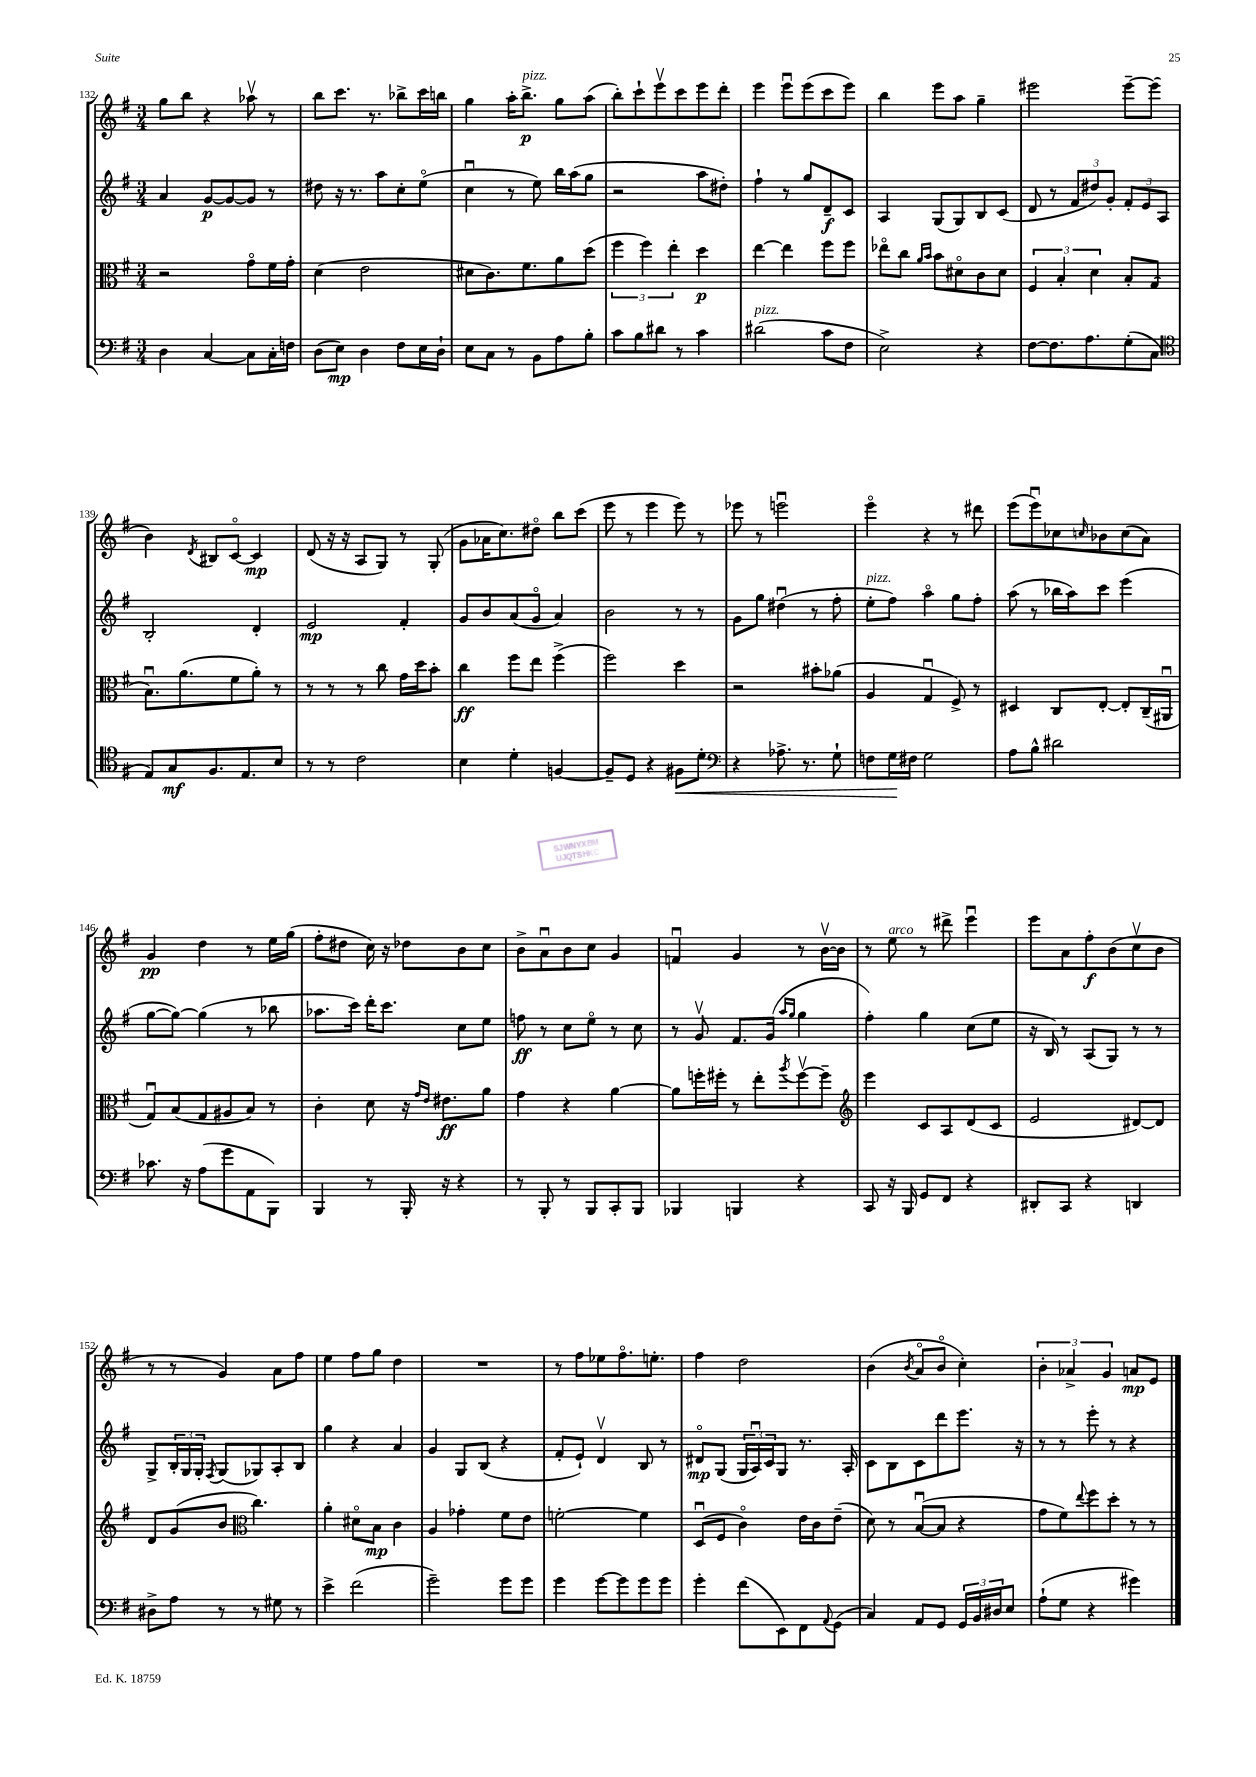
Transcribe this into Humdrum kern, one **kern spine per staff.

**kern	**kern	**kern	**kern
*staff4	*staff3	*staff2	*staff1
*clefF4	*clefC3	*clefG2	*clefG2
*k[f#]	*k[f#]	*k[f#]	*k[f#]
*M3/4	*M3/4	*M3/4	*M3/4
4D\	2r	4a/	8gg\L
.	.	.	8bb\J
[4C/	.	[8g/L	4r
.	.	8g/_	.
8C\]L	8go\L	8g/]J	8aa-v\
16C'\L	16f#\L	8r	8r
16F\JJ	16g'\JJ	.	.
=	=	=	=
(8D\L	(4d\	8dd#\	8bb\L
8E\J)	.	16r	8.ccc\J
.	.	8.r	.
4D\	2e\	.	.
.	.	.	8.r
.	.	8aa\L	.
8F#\L	.	8cc'\	8bb-^\L
16E\L	.	(8eeo\J	16ccc\L
16D`\JJ	.	.	16bb\JJ
=	=	=	=
8E\L	8d#\L	4ccu\	4gg\
8C\J	8.c\)	.	.
8r	.	8r	16aa'\LK
.	8.f#\	.	8.bb^\J
8BB\L	.	8ee\)	.
8A\	8a\	16bb\LL	8gg\L
.	.	(16aa\J	.
8B'\J	(8dd\J	8gg\J	(8aa\J
=	=	=	=
8c\L	6ff#\	2r	8bb'\L)
8B\	.	.	8ccc`\
.	6ff#\)	.	.
8d#\J	.	.	8eeev\
.	6ee'\	.	.
8r	.	.	8ccc\
4c\	4dd\	8aa\L	8eee\
.	.	8dd#'\J)	8ddd'\J
=	=	=	=
(2d#\	[4ee\	4ff#`\	4eee\
.	4ee\]	8r	8eeeu\L
.	.	8gg/L	(8eee\
8c\L	8ff#\L	8d~/	8ccc\
8F#\J	8ff#\J	8c/J	8eee\J)
=	=	=	=
2E^\)	8ee-o\L	4A/	4bb\
.	8cc\J	.	.
.	16qqa/LL	.	.
.	16qqb/JJ	.	.
.	8b\L	(8G/L	8eee\L
.	8d#o\	8G/)	8aa\J
4r	8c\	8B/	4gg~\
.	8d#\J	(8c/J	.
=	=	=	=
[8F#\L	6F#/	8d/	2eee#\
8.F#\]	.	8r	.
.	6B'/	.	.
.	.	12f#/L	.
8.A\	.	.	.
.	6d\	12dd#/)	.
.	.	12g'/J	.
(8G'\	8B'/L	12f#'/L	[8eee#~\L
.	.	12e/	.
8C\J	(8G/J	.	(8eee#\]J
.	.	12A/J	.
=	=	=	=
*clefC4	*	*	*
8E/L)	8.Bu\L)	2B'/	4b\)
8G/	.	.	.
.	(8.a\	.	.
.	.	.	8qd/
8.F#/	.	.	8B#/L
.	8f#\	.	[8co/J
8.E/	.	.	.
.	8a'\J)	4d'/	4c/]
8B/J	8r	.	.
=	=	=	=
8r	8r	2e/	(8d/
8r	8r	.	16r
.	.	.	16r
2c\	8r	.	8A/L
.	8cc\	.	8G/J)
.	16g\LL	4f#'/	8r
.	16dd\J	.	.
.	8b'\J	.	(8G'/
=	=	=	=
4B\	4cc\	8g/L	8g\L
.	.	8b/	16a-\K
.	.	.	8.cc\)
4d'\	8ff#\L	(8a/	.
.	8ee\J	8go/J	8dd#o\J
[4F/	(4ff#^\	4a/)	8bb\L
.	.	.	(8ccc\J
=	=	=	=
8F~/]L	2ff#\)	2b\	8eee\
8D/J	.	.	8r
4r	.	.	4eee\
8F#\L	4dd\	8r	8eee\)
8d'\J	.	8r	8r
=	=	=	=
*clefF4	*	*	*
4r	2r	8g\L	8eee-\
.	.	8gg\J	8r
8.A-^\	.	(4dd#u\	2eeeu\
8.r	.	.	.
.	8b#'\L	8r	.
8G`\	(8a-\J	8ff#'\	.
=	=	=	=
8F\L	4A/	8ee'\L	4eeeo\
16G\L	.	8ff#\J)	.
16F#\JJ	.	.	.
2G\	4Gu/	4aao\	4r
.	8F#^/)	8gg\L	8r
.	8r	8ff#'\J	8ddd#\
=	=	=	=
8A\L	4D#/	(8aa\	(8eee\L
8B^^\J	.	8r	8eeeu\)
2d#\	8C/L	16bb-\LL	8cc-\
.	.	16aa\J)	.
.	.	.	16qqcc/
.	[8E'/J	8ccc\J	8b-\
.	8E'/]L	(4eee\	(8cc\
.	(16C~/L	.	8a\J)
.	16AA#u/JJ	.	.
=	=	=	=
8.c-\	8Gu/L)	[8gg\L	4g/
.	(8B/	8gg\_J)	.
16r	.	.	.
(8A\L	8G/	(4gg\]	4dd\
8g\	8A#/	.	.
8AA\	8B/J)	8r	8r
8BBB\J)	8r	8bb-\	16ee\LL
.	.	.	(16gg\JJ
=	=	=	=
4BBB/	4c'\	8.aa-\L	8ff#'\L
.	.	.	8dd#\J
.	.	16ccc\Jk)	.
8r	8d\	16ddd'\LK	16cc\)
.	.	8.ccc\J	16r
16BBB'/	16r	.	8dd-\L
.	16qqg/LL	.	.
.	16qqe/JJ	.	.
16r	8.e#\L	.	.
4r	.	8cc\L	8b\
.	8a\J	8ee\J	8cc\J
=	=	=	=
8r	4g\	8ff\	8b^\L
8BBB'/	.	8r	8au\
8r	4r	8cc\L	8b\
8BBB/L	.	8eeo\J	8cc\J
8CC'/	[4a\	8r	4g/
8BBB/J	.	8cc\	.
=	=	=	=
4BBB-/	8a\]L	8r	4fu/
.	16ff'\L	8gv/	.
.	16ff#'\JJ	.	.
4BBB/	8r	8.f#/L	4g/
.	8ee'\L	.	.
.	.	(16g/Jk	.
.	.	16qqaa/LL	.
.	8qaa/	16qqgg/JJ	.
4r	[8ff#v\	4gg\	8r
.	8ff#~\]J	.	[16bv\LL
.	.	.	16b\]JJ
=	=	=	=
*	*clefG2	*	*
8CC/	4eee\	4ff#'\)	8r
16r	.	.	8ee\
16BBB/	.	.	.
8GG/L	8c/L	4gg\	8r
8FF#/J	8A/	.	8ddd#^\
4r	(8d/	(8cc\L	4eeeu\
.	8c/J	8ee\J	.
=	=	=	=
8DD#'/L	2e/	16r	8eee\L
.	.	16B/)	.
8CC/J	.	8r	8a\
4r	.	(8A/L	8ff#'\
.	.	8G/J)	(8b\
4DD/	[8d#/L)	8r	8ccv\
.	8d#/]J	8r	8b\J
=	=	=	=
8D#^\L	8d/L	8G^/L	8r
8A\J	(8g/	24B'/L	8r
.	.	24G/	.
.	.	24G'/JJ	.
.	.	8qF#/	.
8r	8b/J	(8G/L	4g/)
*	*clefC3	*	*
8r	4.cc\)	8G-/)	.
8G#\	.	8A'/	8a\L
8r	.	8B/J	8ff#\J
=	=	=	=
4e^\	4a'\	4gg\	4ee\
(2f#\	8d#o\L	4r	8ff#\L
.	8B\J	.	8gg\J
.	4c\	4a/	4dd\
=	=	=	=
2g~\)	4A/	4g/	2.r
.	4g-'\	8G/L	.
.	.	(8B/J	.
8g\L	8f#\L	4r	.
8g\J	8e\J	.	.
=	=	=	=
4g\	[2f'\	8f#'/L	8r
.	.	8e`/J)	8ff#\L
[8g\L	.	4dv/	8ee-\
8g\]	.	.	8.ff#o\
8g\	4f\]	8B/	.
.	.	.	8.ee'\J
8g\J	.	8r	.
=	=	=	=
4g'\	(8Du/L	8d#o/L	4ff#\
.	8F#/J	(8G/J	.
(8f#\L	4co\)	24G/LL	2dd\
.	.	24Au/)	.
.	.	24c/J	.
8EE\)	.	8G/J	.
8FF#\	16e\LL	8.r	.
.	16c\J	.	.
8qqAA/	.	.	.
(8GG\J	(8e~\J	.	.
.	.	16A'/	.
=	=	=	=
4C/)	8d\)	8c\L	(4b\
.	8r	8B\	.
.	.	.	8qb/
8AA/L	([8Bu/L	8c\	8ao/L
8GG/J	8B/]J	8ddd\	8bo/J
24GG/LL	4r	8.eee\J	4cc'\)
24BB/	.	.	.
24D#/J	.	.	.
8E/J	.	.	.
.	.	16r	.
=	=	=	=
(8A`\L	8g\L	8r	6b'\
8G\J	8f#\)	8r	.
.	.	.	6a-^/
.	8qqee/	.	.
4r	8ff#\	8eee'\	.
.	.	.	6g/
.	8dd'\J	8r	.
4g#\)	8r	4r	8a/L
.	8r	.	8e/J
==	==	==	==
*-	*-	*-	*-
